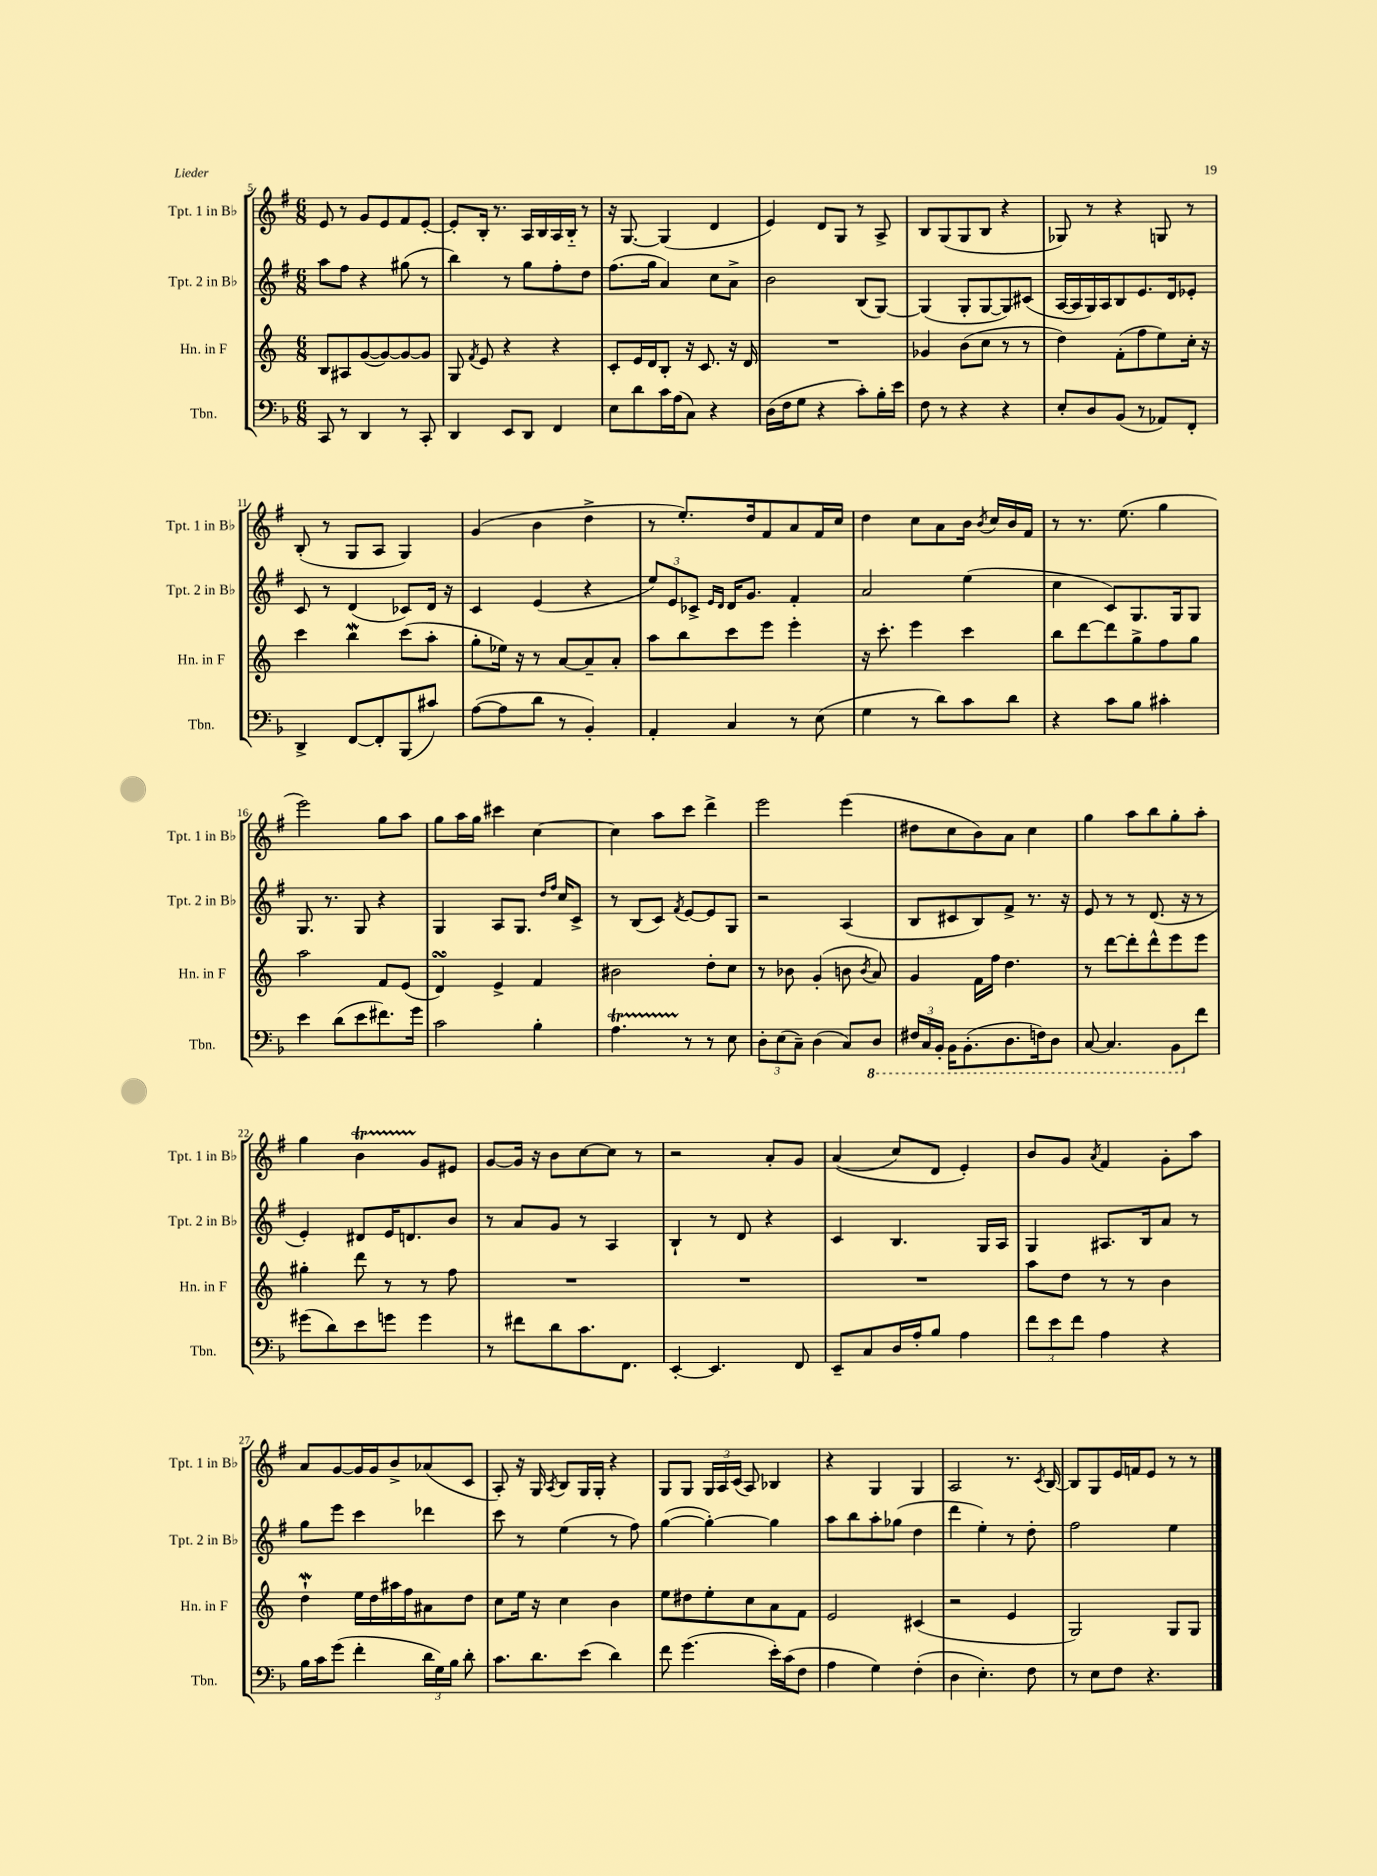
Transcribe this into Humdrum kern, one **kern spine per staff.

**kern	**kern	**kern	**kern
*staff4	*staff3	*staff2	*staff1
*clefF4	*clefG2	*clefG2	*clefG2
*k[b-]	*k[]	*k[f#]	*k[f#]
*M6/8	*M6/8	*M6/8	*M6/8
8CC	8B	8aa	8e
8r	8A#	8ff#	8r
4DD	([8g	4r	8g
.	8g_)	.	8e
8r	8g_	(8gg#	8f#
8CC'	8g]	8r	[8e'
=	=	=	=
4DD	8G	4bb)	8e']
.	8qf	.	.
.	8e	.	16B'
.	.	.	8.r
8EE	4r	8r	.
8DD	.	8gg	16A
.	.	.	16B
4FF	4r	8ff#'	16A
.	.	.	16B'~
.	.	8dd	8r
=	=	=	=
8E	8c'	(8.ff#	16r
.	.	.	[8.G
8d	16e	.	.
.	16d	16gg	.
16c	8B'	4a)	(4G]
(16A	.	.	.
8C)	16r	.	.
.	8.c	.	.
4r	.	8cc	4d
.	16r	8a^	.
.	16d	.	.
=	=	=	=
(16D	2.r	2b	4e)
16F	.	.	.
8G	.	.	.
4r	.	.	8d
.	.	.	8G
8c')	.	(8B	8r
16B-'	.	[8G)	8A^
16e	.	.	.
=	=	=	=
8F	4g-	(4G]	8B
8r	.	.	(8G
4r	(8b	8G'	8G
.	8cc	[8G	8B
4r	8r	8G])	4r
.	8r	(8c#	.
=	=	=	=
8E'	4dd)	[16A	8G-)
.	.	16A]	.
8D	.	16G)	8r
.	.	16A	.
(8BB-	(8f'	8B	4r
8r	8ff	8.e	.
8AA-)	8ee)	.	8G
.	.	16d	.
8FF'	16cc'	8e-'	8r
.	16r	.	.
=	=	=	=
4DD^	4ccc	8c	(8B'
.	.	8r	8r
[8FF	4bb	(4d	8G
8FF']	.	.	8A
(8BBB-	(8ccc	8c-)	4G)
8c#)	8aa'	16d	.
.	.	16r	.
=	=	=	=
([8A	8gg'	4c	(4g
8A]	16ee-)	.	.
.	16r	.	.
8d	8r	(4e	4b
8r	[8a	.	.
4BB-')	8a~]	4r	4dd^
.	8a'	.	.
=	=	=	=
4AA'	8aa	12ee)	8r
.	.	12e	.
.	8bb	.	8.ee')
.	.	12c-^	.
.	.	16qqe	.
.	.	16qqd	.
4C	8ccc	16d	.
.	.	8.g	16dd
.	8eee	.	8f#
8r	4eee'	4f#'	8a
(8E	.	.	16f#
.	.	.	16cc
=	=	=	=
4G	16r	2a	4dd
.	8.ccc'	.	.
8r	4eee	.	8cc
8d)	.	.	8a
8c	4ccc	(4ee	16b
.	.	.	8qb
.	.	.	16cc
8d	.	.	16b
.	.	.	16f#
=	=	=	=
4r	8bb	4cc	8r
.	[8ddd	.	8.r
8c	8ddd]	8c)	.
.	.	.	(8.ee
8B-	8gg^	8.G	.
4c#'	8ff	.	4gg
.	.	16G	.
.	8gg	8G	.
=	=	=	=
4e	2aa	8.G	2eee)
.	.	8.r	.
(8d	.	.	.
8e	.	8G	.
8.f#)	8f	4r	8gg
.	(8e	.	8aa
16g	.	.	.
=	=	=	=
2c	4d)	4G	8gg
.	.	.	16aa
.	.	.	16gg
.	4e^	8A	4ccc#
.	.	8.G	.
4B-'	4f	.	[4cc
.	.	16qqdd	.
.	.	16qqff#	.
.	.	16cc	.
.	.	8c^	.
=	=	=	=
4.A	2b#	8r	4cc]
.	.	(8B	.
.	.	8c)	8aa
.	.	8qf#	.
8r	.	[8e	8ccc
8r	8dd'	8e]	4ddd^
8E	8cc	8G	.
=	=	=	=
12D'	8r	2r	2eee
(12E	.	.	.
.	8b-	.	.
12C~)	.	.	.
(4D	(4g'	.	.
8C)	8b	(4A	(4eee
.	8qb	.	.
8DD	8a)	.	.
=	=	=	=
24FF#	4g	8B	8dd#
24CC	.	.	.
24BBB-'	.	.	.
16BBB-	.	8c#	8cc
(8.BBB-'	.	.	.
.	16f	8B)	8b)
.	16ff	.	.
8.DD	4.dd	8f#^	8a
.	.	8.r	4cc
16FF)	.	.	.
8DD	.	.	.
.	.	16r	.
=	=	=	=
[8CC	8r	8e	4gg
4.CC]	[8ddd	8r	.
.	8ddd']	8r	8aa
.	8ddd^^	(8.d	8bb
8BBB-	8eee	.	8gg'
.	.	16r	.
8f	8eee	8r	8aa'
=	=	=	=
(8g#	4gg#'	4e')	4gg
8d)	.	.	.
8e	8ddd	8d#	4b
8g	8r	16e	.
.	.	8.d	.
4g	8r	.	8g
.	8ff	8b	8e#
=	=	=	=
8r	2.r	8r	[8g
8f#	.	8a	16g]
.	.	.	16r
8d	.	8g	8b
8.c	.	8r	[8cc
.	.	4A	8cc]
8.FF	.	.	.
.	.	.	8r
=	=	=	=
[4EE'	2.r	4B`	2r
4.EE]	.	8r	.
.	.	8d	.
.	.	4r	8a'
8FF	.	.	8g
=	=	=	=
8EE~	2.r	4c	&((4a
8C	.	.	.
16D	.	4.B	8cc)
16A'	.	.	.
8B-	.	.	8d
4A	.	.	4e'&)
.	.	16G	.
.	.	16A	.
=	=	=	=
12f	8aa	4G	8b
12e	.	.	.
.	8dd	.	8g
12f	.	.	.
.	.	.	8qa
4A	8r	8.A#	4f#
.	8r	.	.
.	.	16B	.
4r	4b	8a	8g'
.	.	8r	8aa
=	=	=	=
16B-	4dd`	8gg	8a
16c	.	.	.
(8g	.	8eee	[8g
4f'	16ee	4ccc	16g]
.	16dd	.	16g
.	16aa#	.	8b^
.	16ff	.	.
24d	8a#	4ddd-	(8a-
24G)	.	.	.
24B-	.	.	.
8d'	8dd	.	8c
=	=	=	=
8.c	8cc	8ccc	8A')
.	16ee	8r	16r
8.d	16r	.	16G
.	.	.	8qA
.	4cc	(4ee	8B
(8e	.	.	16G
.	.	.	16G'
4d)	4b	8r	4r
.	.	8ff#)	.
=	=	=	=
8f	8ee	([4gg	8G
(4.g	8dd#	.	8G
.	8ee'	4gg'_)	24G
.	.	.	24A
.	.	.	(24c
.	8cc	.	8A)
16e')	8a	4gg]	4B-
(16c	.	.	.
8F	8f	.	.
=	=	=	=
4A	2e	8aa	4r
.	.	8bb	.
4G)	.	8aa'	4G
.	.	(8gg-	.
(4F'	(4c#	4dd	4G
=	=	=	=
4D	2r	4ddd	2A
4.E')	.	4ee')	.
.	4e	8r	8.r
8F	.	8dd'	.
.	.	.	8qc
.	.	.	[16B
=	=	=	=
8r	2G)	2ff#	8B]
8E	.	.	8G
8F	.	.	16e
.	.	.	16f
4.r	.	.	8e
.	8G	4ee	8r
.	8G	.	8r
==	==	==	==
*-	*-	*-	*-
